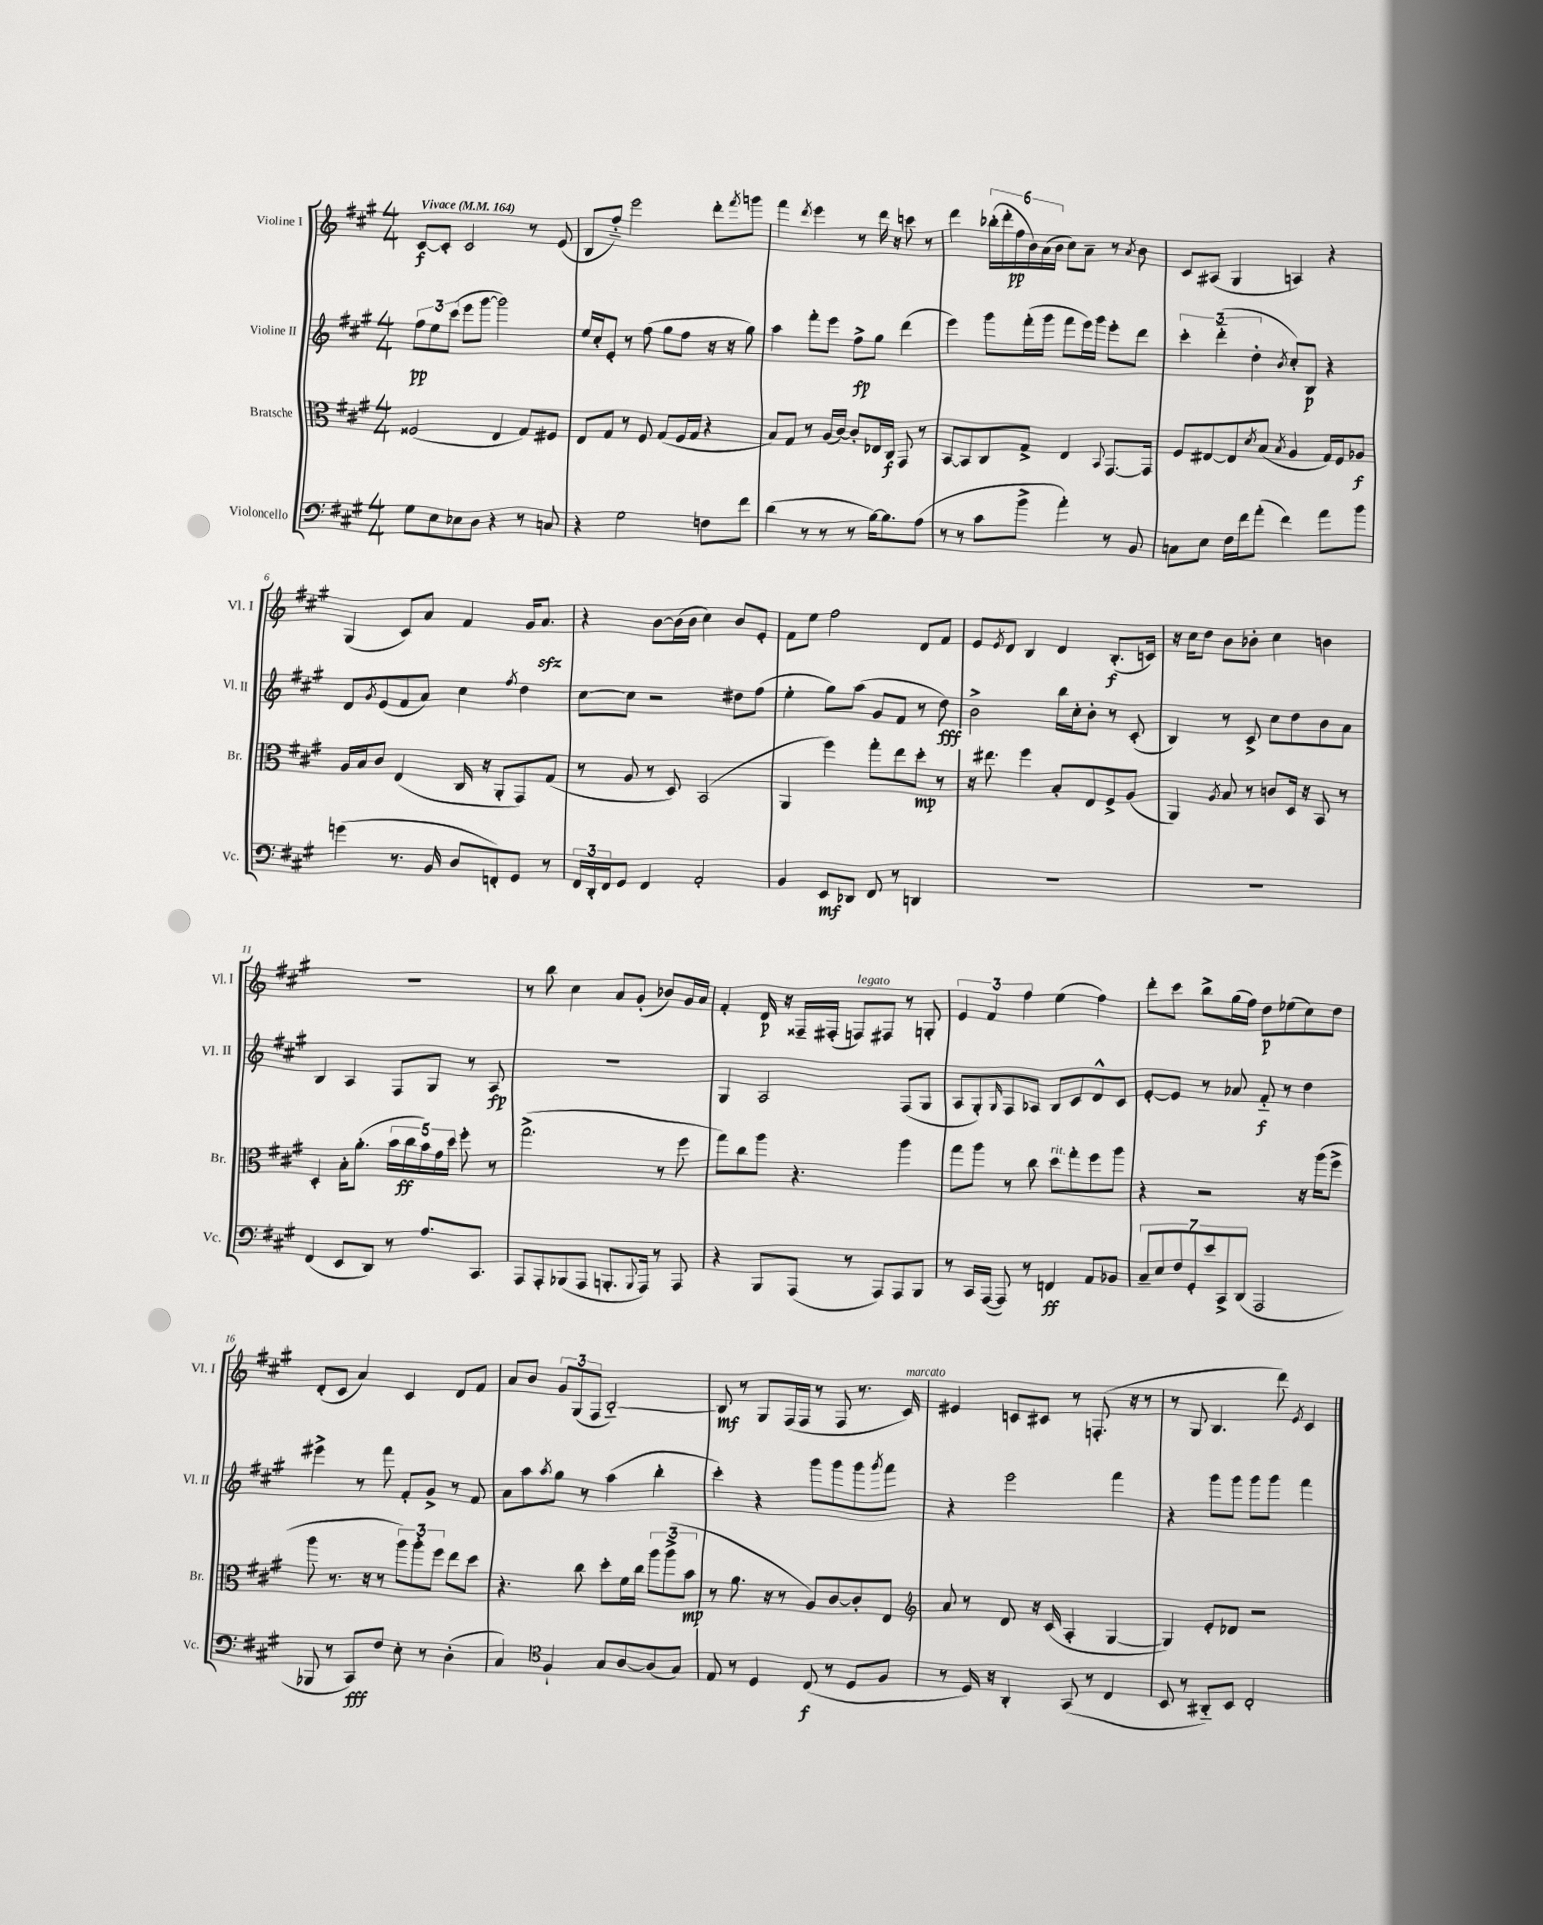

**kern	**kern	**kern	**kern
*staff4	*staff3	*staff2	*staff1
*clefF4	*clefC3	*clefG2	*clefG2
*k[f#c#g#]	*k[f#c#g#]	*k[f#c#g#]	*k[f#c#g#]
*M4/4	*M4/4	*M4/4	*M4/4
*MM164	*MM164	*MM164	*MM164
8G#	(2F##	12ff#	[8c#
.	.	12ee	.
8E	.	.	8c#']
.	.	(12ccc#	.
8E-	.	8eee	2c#
8D	.	[8ggg#	.
4r	4E	2ggg#])	.
8r	8G#)	.	8r
8C	8F#	.	(8e
=	=	=	=
4r	8E	16ee	8B
.	.	16cc#'	.
.	8G#	8e'	8ff#'~)
2G#	8r	8r	2eee
.	8F#	(8ff#	.
.	(8G#	8gg#	.
.	16F#	8ff#	.
.	16G#	.	.
8F	4r	16r	8ddd'
.	.	16r	.
.	.	.	8qfff#
8f#	.	8gg#)	8ggg
=	=	=	=
(4d	8B)	4aa	4fff#
.	8G#	.	.
.	.	.	8qddd
8r	8r	8fff#'	4eee
8r	(16A	8eee	.
.	[16c#)	.	.
8r	8c#']	8ff#^	8r
[16B)	16E-	8gg#	16ddd
8.B]	16C#	.	16r
.	8GG#	(4ddd	8ccc
(8A	8r	.	8r
=	=	=	=
8r	[8BB	4eee)	4ddd
8r	8BB]	.	.
8c#	8C#	8ggg#	(24bb-'
.	.	.	24ddd'
.	.	.	24ff#
8b^	8G#^	(16fff#'	24b)
.	.	.	(24a
.	.	16ggg#	.
.	.	.	24b
4a')	4E	8fff#	8cc#)
.	.	16eee)	8a~
.	.	16ggg#	.
.	8qqBB	.	.
8r	[8.GG#	8eee'	8r
.	.	.	8qa
8BB	.	8ddd	8b
.	16GG#]	.	.
=	=	=	=
8C	8F#	6ccc#'	8c#
8E	[8E#	.	(8A#
.	.	(6ddd'~	.
16F#	8E#]	.	4G#
16f#	.	.	.
.	.	6dd'	.
.	8qd	.	.
(8a'	(8B	.	.
.	8qB	8qb	.
4f#)	4A	8cc#')	4A)
.	.	8B	.
8a	16G#)	4r	4r
.	16F#	.	.
8b	8A-	.	.
=	=	=	=
(4g	16A	8d	(4G#
.	16B	.	.
.	.	8qg#	.
.	8c#	(8e	.
8.r	(4E	8f#	8c#)
.	.	8a)	8a
16BB	.	.	.
8D	16C#	4cc#	4f#
.	16r	.	.
8FF')	8AA'	.	.
.	.	8qff#	.
8GG#	8GG#)	4dd	16g#
.	.	.	8.a
8r	(8G#	.	.
=	=	=	=
24FF#	8r	[8cc#	4r
24DD'	.	.	.
24FF#	.	.	.
8GG#	8A	8cc#]	.
4FF#	8r	2r	[8b
.	8D)	.	(16b]
.	.	.	16b
2AA'	(2BB	.	4cc#)
.	.	8dd#	8b
.	.	(8ff#	8e'
=	=	=	=
4BB	4AA	4ee'	8f#
.	.	.	8ee
8EE	4ff#)	8gg#)	2ff#
8DD-	.	(8aa	.
8FF#	8gg#'	8g#	.
8r	8ee	8f#	.
4DD	8dd'	8r	8d
.	8r	8dd)	8f#
=	=	=	=
1r	16r	2b^	8e
.	8.ee#	.	.
.	.	.	8qe
.	.	.	8d
.	4ff#	.	4B
.	8B'	16bb	4d
.	.	16cc#'	.
.	8E	8b'	.
.	8F#^	8r	(8.B'
.	(8A	(8c#'	.
.	.	.	16c)
=	=	=	=
1r	4AA)	4B)	16r
.	.	.	16cc#
.	.	.	8dd
.	8qA	.	.
.	8B	8r	8b
.	8r	8c#^	8b-'
.	8c	8cc#	4cc#
.	16D	8dd	.
.	16r	.	.
.	8BB	8b	4b
.	8r	8a	.
=	=	=	=
(4FF#	4D'	4B	1r
8EE	16B'	4A	.
.	(8.a'	.	.
8DD)	.	.	.
8r	20b	8F#	.
.	20cc#	.	.
.	20b)	.	.
8.A	.	8G#	.
.	20g#	.	.
.	20dd	.	.
.	8ff#'	8r	.
8.CC#	.	.	.
.	8r	8A	.
=	=	=	=
8AAA	(2.gg#^	1r	8r
8AAA'	.	.	8bb
(8BBB-	.	.	4cc#
8AAA	.	.	.
8.BBB'	.	.	8a
.	.	.	(8g#'
8qqBBB	.	.	.
16AAA)	.	.	.
8r	8r	.	8b-)
8AAA	8ff#	.	16g#
.	.	.	16a
=	=	=	=
4r	8gg#)	4G#	4f#'
.	8cc#	.	.
8BBB	8aa	2A	16d
.	.	.	16r
(8AAA	4.r	.	16F##~
.	.	.	(16F#'
8r	.	.	8F)
8AAA)	.	.	8F#
8AAA	4aa	(8F#	8r
8BBB	.	8G#	8G'
=	=	=	=
8r	8gg#	8A	6e
16CC#	8aa	8G#')	.
.	.	.	6f#
([16AAA	.	.	.
.	.	16qqG#	.
8AAA])	8r	8F#	.
.	.	.	6ff#
8r	8cc#	8A-	.
4FF	8dd	8B	(4ee
.	8gg#'	8c#	.
8AA	8ff#	8d^^	4ff#)
8BB-	8aa	8c#	.
=	=	=	=
14C#~	4r	[8e'	8ddd'
14E	.	.	.
.	.	8e]	8ccc#
14F#	.	.	.
14GG#'	.	.	.
.	2r	8r	8bb^
14e	.	.	.
14CC#^	.	.	.
.	.	8a-	(16gg#
(14DD	.	.	.
.	.	.	16ff#)
2AAA	.	8f#'~	8dd
.	.	8r	(8ee-
.	16r	4dd	8cc#)
.	(16aa	.	.
.	8ff#^	.	8dd
=	=	=	=
8BBB-	8aa	4eee#^	(8d'
8r	8.r	.	8c#
8CC#)	.	8r	4a)
.	16r	.	.
8F#	8r	8fff#	.
8E'	12aa)	8f#'	4c#
.	12aa'	.	.
8r	.	8g#^	.
.	12ff#	.	.
(4D'	8ee	8r	8d
.	8dd	8f#	8f#
=	=	=	=
4C#)	4.r	8a	8a
.	.	8aa	8b
*clefC4	*	*	*
.	.	8qaa	.
4F#`	.	8gg#	12g#
.	.	.	(12G#
.	8cc#	8r	.
.	.	.	12F#
8G#	8dd'	(4aa	[2B'~)
[8A	16f#	.	.
.	16cc#	.	.
(8A]	12aa	4bb'	.
.	(12aa^	.	.
8G#)	.	.	.
.	12b	.	.
=	=	=	=
8E	8r	4ccc#')	8B]
8r	8.a	.	8r
4D	.	4r	8G#
.	16r	.	.
.	8r	.	(16F#
.	.	.	16F#
(8C#	8A)	8ggg#	8r
8r	[8c#	8ggg#	8F#
8D	8c#']	8ggg#	8.r
.	.	8qggg#	.
8F#	8E	8fff#	.
.	.	.	16c#)
=	=	=	=
*	*clefG2	*	*
8r	8a	4r	4e#
16D)	8r	.	.
16r	.	.	.
4AA'	8d	2eee	8c
.	16r	.	8c#
.	(16c#	.	.
(8GG#	4A'	.	8r
8r	.	.	(8.F'
4C#	[4G#	4fff#	.
.	.	.	16r
.	.	.	8r
=	=	=	=
8BB	4G#])	4r	8r
8r	.	.	8G#
8AA#'~)	8e'	8ggg#	4.B
8BB	8d-	8ggg#	.
2C#'	2r	8ggg#	.
.	.	8ggg#	8ddd)
.	.	.	8qe
.	.	4fff#	4c#
==	==	==	==
*-	*-	*-	*-
